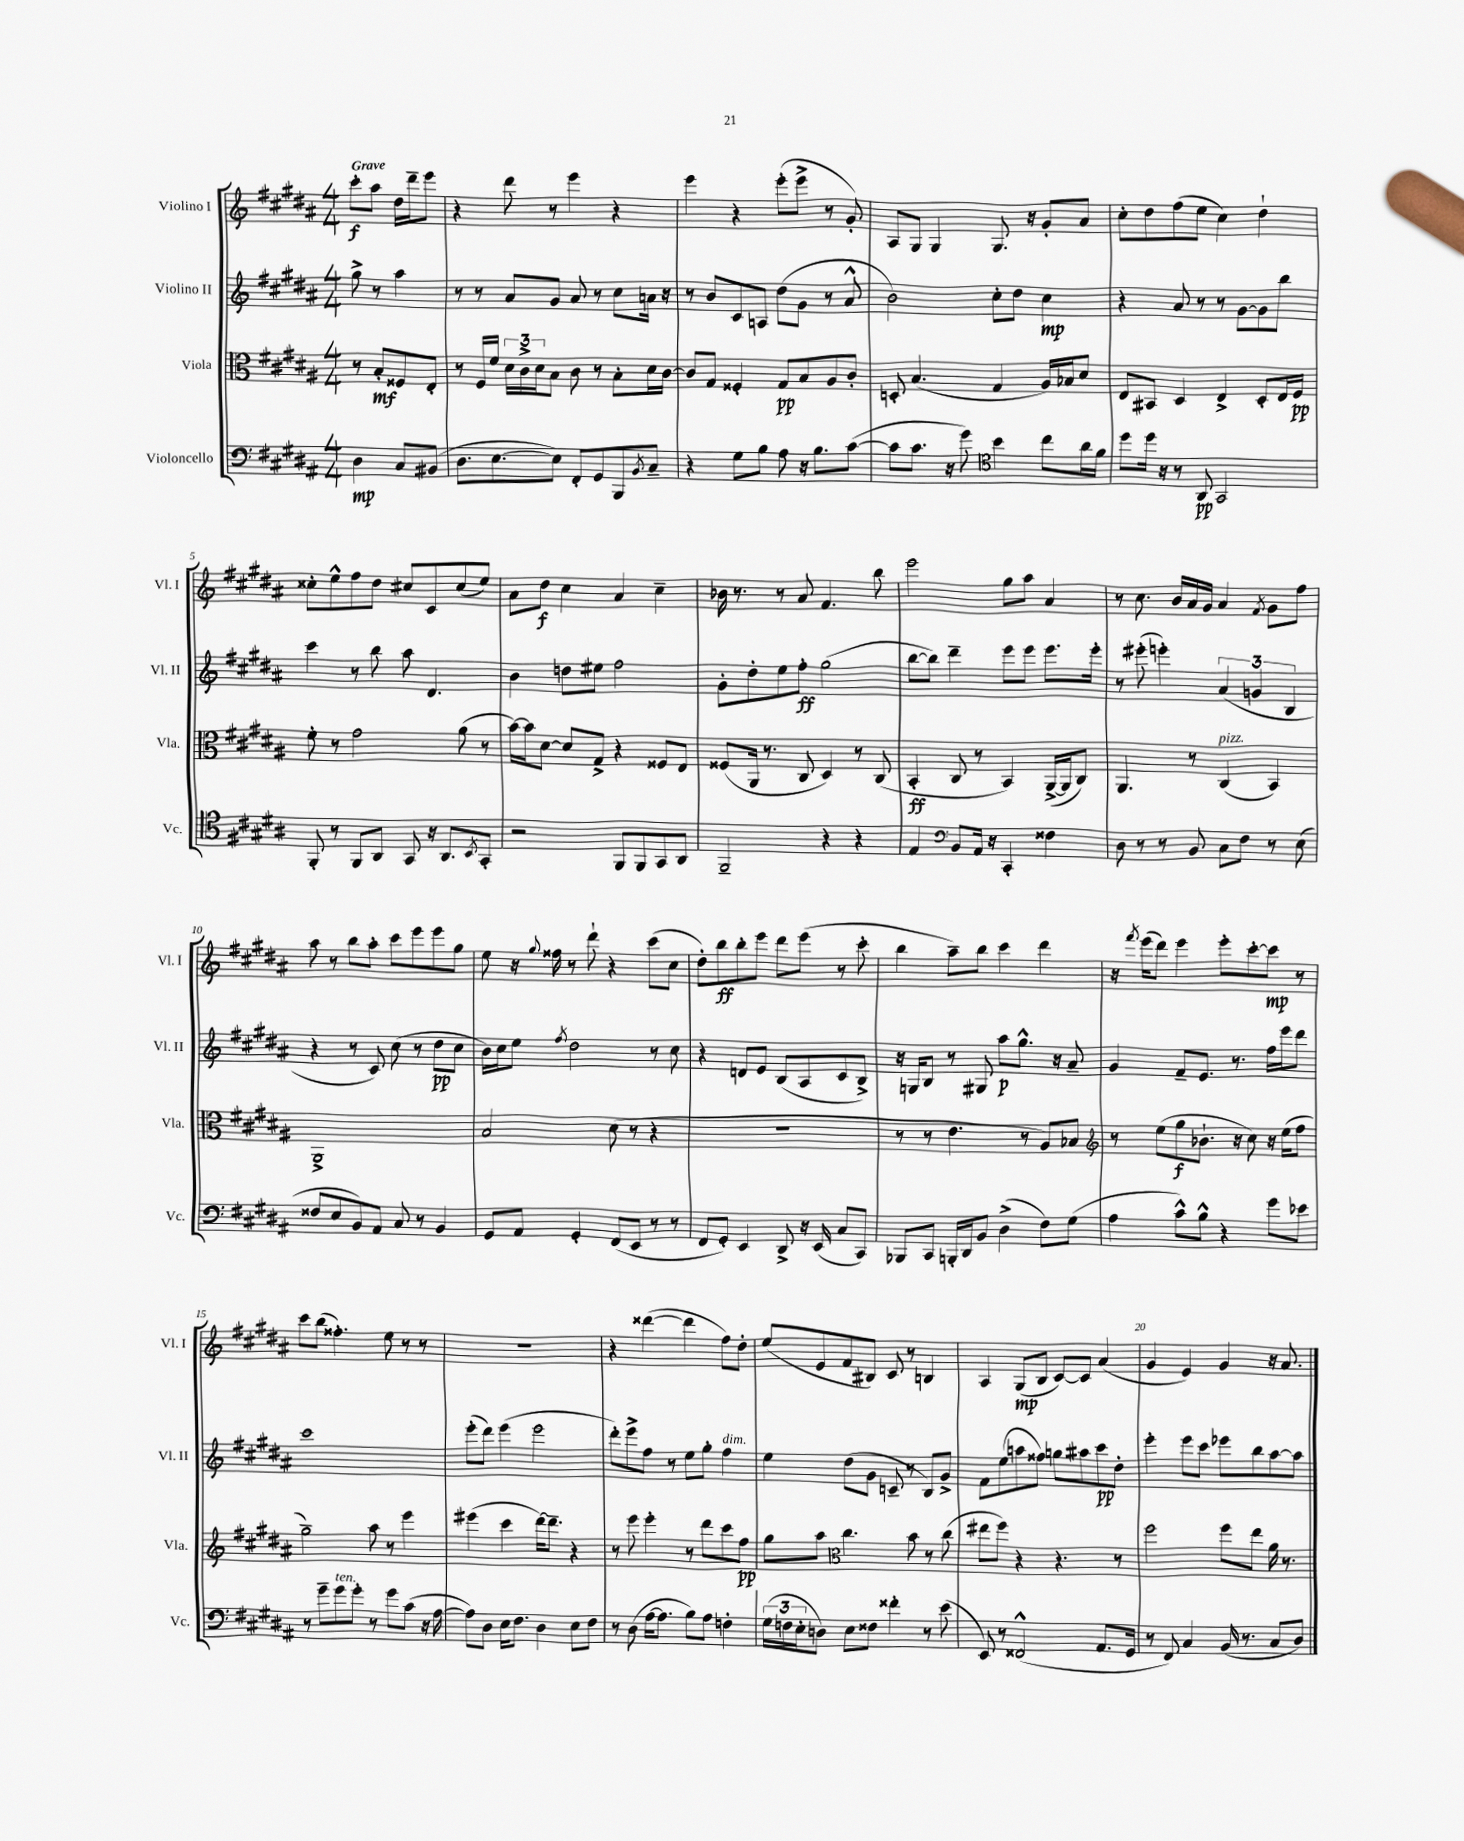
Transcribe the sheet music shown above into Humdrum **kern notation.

**kern	**dynam	**kern	**dynam	**kern	**dynam	**kern	**dynam
*part4	*part4	*part3	*part3	*part2	*part2	*part1	*part1
*staff4	*staff4	*staff3	*staff3	*staff2	*staff2	*staff1	*staff1
*I"Violoncello	*	*I"Viola	*	*I"Violino II	*	*I"Violino I	*
*I'Vc.	*	*I'Vla.	*	*I'Vl. II	*	*I'Vl. I	*
*clefF4	*	*clefC3	*	*clefG2	*	*clefG2	*
*k[f#c#g#d#a#]	*	*k[f#c#g#d#a#]	*	*k[f#c#g#d#a#]	*	*k[f#c#g#d#a#]	*
*M4/4	*	*M4/4	*	*M4/4	*	*M4/4	*
=	=	=	=	=	=	=	=
!	!	!	!	!	!	!LO:TX:a:B:t=Grave	!
4D#\	mp	8r	.	8gg#^\	.	8ccc#'\L	f
.	.	8B'/L	mf	8r	.	8aa#\J	.
8C#/L	.	8F##X/	.	4aa#\	.	16dd#\LL	.
.	.	.	.	.	.	16ddd#~\J	.
(8BB#X/J	.	8E'/J	.	.	.	8eee\J	.
=1	=1	=1	=1	=1	=1	=1	=1
8.D#\L	.	8r	.	8r	.	4r	.
.	.	16F#/LL	.	8r	.	.	.
[8.E\	.	16f#/JJ	.	.	.	.	.
.	.	24d#\LL	.	8a#/L	.	8ddd#\	.
.	.	24c#^\	.	.	.	.	.
.	.	24d#\J	.	.	.	.	.
8E\J])	.	8B\J	.	8g#/J	.	8r	.
8FF#'/L	.	8c#\	.	8a#/	.	4eee\	.
8GG#/	.	8r	.	8r	.	.	.
8BBB/	.	8B'\L	.	8cc#\L	.	4r	.
8qBB/	.	.	.	.	.	.	.
8C#~/J	.	16d#\L	.	16an\Jk	.	.	.
.	.	[16c#\JJ	.	16r	.	.	.
=2	=2	=2	=2	=2	=2	=2	=2
4r	.	8c#/L]	.	8r	.	4eee\	.
.	.	8G#/J	.	8b/L	.	.	.
8G#\L	.	4F##X'/	.	8c#/	.	4r	.
8B\J	.	.	.	8An/J	.	.	.
8A#\	.	8G#/L	pp	(8dd#\L	.	(8eee'\L	.
16r	.	8B/	.	8g#\J	.	8eee^\J	.
8.B\L	.	.	.	.	.	.	.
.	.	8A#/	.	8r	.	8r	.
([8c#\J	.	8c#'/J	.	8a#^^/	.	8g#'/)	.
=3	=3	=3	=3	=3	=3	=3	=3
8c#\L]	.	8Dn'/	.	2b\)	.	8A#/L	.
8.c#\J	.	(4.B/	.	.	.	8G#/J	.
.	.	.	.	.	.	4G#/	.
16r	.	.	.	.	.	.	.
8g#\)	.	.	.	.	.	.	.
*clefC4	*	*	*	*	*	*	*
4b\	.	4G#/	.	8cc#'\L	.	8.G#/	.
.	.	.	.	8dd#\J	.	.	.
.	.	.	.	.	.	16r	.
8cc#\L	.	16A#/LL)	.	4cc#\	mp	8g#'/L	.
.	.	16B-X/J	.	.	.	.	.
16a#\L	.	8d#/J	.	.	.	8a#/J	.
16f#\JJ	.	.	.	.	.	.	.
=4	=4	=4	=4	=4	=4	=4	=4
8dd#\L	.	8E/L	.	4r	.	8cc#'\L	.
16dd#\Jk	.	8BB#X/J	.	.	.	8dd#\	.
16r	.	.	.	.	.	.	.
8r	.	4D#/	.	8a#/	.	(8ff#\	.
8AA#/	pp	.	.	8r	.	8ee\J	.
2GG#/	.	4E^/	.	8r	.	4cc#\)	.
.	.	.	.	[8g#\L	.	.	.
.	.	8D#'/L	.	8g#\]	.	4dd#`\	.
.	.	16E/L	.	8bb\J	.	.	.
.	.	16F#/JJ	pp	.	.	.	.
!!LO:LB:g=z
=5	=5	=5	=5	=5	=5	=5	=5
8FF#'/	.	8f#'\	.	4ccc#\	.	8cc##X'\L	.
8r	.	8r	.	.	.	8ee^^\	.
8FF#/L	.	2g#\	.	8r	.	8ff#\	.
8AA#/J	.	.	.	8bb\	.	8dd#\J	.
8GG#/	.	.	.	8aa#\	.	8cc#X/L	.
16r	.	.	.	4.d#/	.	8c#/	.
8.AA#/L	.	.	.	.	.	.	.
.	.	(8a#\	.	.	.	(8cc#/	.
8qBB/	.	.	.	.	.	.	.
8GG#'/J	.	8r	.	.	.	8ee/J)	.
=6	=6	=6	=6	=6	=6	=6	=6
2r	.	[16b\LL)	.	4b\	.	8a#\L	.
.	.	16b\J]	.	.	.	.	.
.	.	[8d#\J	.	.	.	8dd#\J	f
.	.	8d#/L]	.	8ddn\L	.	4cc#\	.
.	.	8G#^/J	.	8ee#X\J	.	.	.
8FF#/L	.	4r	.	2ff#\	.	4a#/	.
8FF#/	.	.	.	.	.	.	.
8GG#/	.	8F##X/L	.	.	.	4cc#~\	.
8AA#/J	.	8E/J	.	.	.	.	.
=7	=7	=7	=7	=7	=7	=7	=7
2FF#~/	.	(8F##X/L	.	8g#'\L	.	16b-X\	.
.	.	.	.	.	.	8.r	.
.	.	16AA#/Jk	.	8dd#'\	.	.	.
.	.	8.r	.	.	.	.	.
.	.	.	.	8ee\	.	8r	.
.	.	8C#/	.	8ff#'\J	ff	8a#/	.
4r	.	4D#/)	.	(2gg#\	.	4.f#/	.
4r	.	8r	.	.	.	.	.
.	.	(8C#/	.	.	.	8bb\	.
=8	=8	=8	=8	=8	=8	=8	=8
4E/	.	4BB'/	ff	[8bb\L	.	2eee\	.
.	.	.	.	8bb\J])	.	.	.
*clefF4	*	*	*	*	*	*	*
8BB/L	.	8C#/	.	4ddd#~\	.	.	.
16AA#/Jk	.	8r	.	.	.	.	.
16r	.	.	.	.	.	.	.
4CC#'/	.	4BB/)	.	8eee\L	.	8gg#\L	.
.	.	.	.	8eee\J	.	8aa#\J	.
4F##X\	.	([16AA#^/LL	.	8.eee\L	.	4a#/	.
.	.	16AA#/J]	.	.	.	.	.
.	.	8C#/J)	.	.	.	.	.
.	.	.	.	16eee'\Jk	.	.	.
=9	=9	=9	=9	=9	=9	=9	=9
8D#\	.	4.AA#/	.	8r	.	8r	.
8r	.	.	.	(8eee#X'\	.	8.cc#\	.
8r	.	.	.	4eeen'\)	.	.	.
.	.	.	.	.	.	16b/LL	.
8BB/	.	8r	.	.	.	16a#/	.
.	.	.	.	.	.	16g#/JJ	.
!	!	!LO:TX:a:i:t=pizz.	!	!	!	!	!
8C#\L	.	(4C#/	.	(6a#/	.	4a#/	.
8F#\J	.	.	.	.	.	.	.
.	.	.	.	6gn/	.	.	.
.	.	.	.	.	.	8qf#/	.
8r	.	4BB/)	.	.	.	8g#\L	.
.	.	.	.	6B/	.	.	.
(8E\	.	.	.	.	.	8ff#\J	.
!!LO:LB:g=z
=10	=10	=10	=10	=10	=10	=10	=10
8F##X/L	.	1AA#^	.	4r	.	8aa#\	.
8E/	.	.	.	.	.	8r	.
8BB/)	.	.	.	8r	.	8bb\L	.
8AA#/J	.	.	.	8c#/)	.	8aa#'\J	.
8C#/	.	.	.	(8cc#\	.	8ccc#\L	.
8r	.	.	.	8r	.	8eee\	.
4BB/	.	.	.	8dd#\L	pp	8eee\	.
.	.	.	.	8cc#\J	.	8gg#\J	.
=11	=11	=11	=11	=11	=11	=11	=11
8GG#/L	.	2B/	.	16b\LL)	.	8ee\	.
.	.	.	.	16cc#\J	.	.	.
8AA#/J	.	.	.	8ee\J	.	16r	.
.	.	.	.	.	.	8qqgg#/	.
.	.	.	.	.	.	16ff##X\	.
.	.	.	.	8qff#/	.	.	.
4GG#'/	.	.	.	2dd#\	.	8r	.
.	.	.	.	.	.	8ddd#`\	.
(8FF#/L	.	(8d#\	.	.	.	4r	.
8EE/J	.	8r	.	.	.	.	.
8r	.	4r	.	8r	.	(8ccc#\L	.
8r	.	.	.	8cc#\	.	8cc#\J	.
=12	=12	=12	=12	=12	=12	=12	=12
8FF#/L	.	1r	.	4r	.	8dd#'\L)	.
8GG#'/J)	.	.	.	.	.	8bb\	ff
4EE/	.	.	.	8dn/L	.	8bb'\	.
.	.	.	.	8e/J	.	8eee\J	.
8DD#^/	.	.	.	(8B/L	.	8ddd#\L	.
16r	.	.	.	8A#/	.	(8eee\J	.
(16EE/	.	.	.	.	.	.	.
8C#/L	.	.	.	8c#/	.	8r	.
8CC#/J)	.	.	.	8B^/J)	.	8ccc#'\	.
=13	=13	=13	=13	=13	=13	=13	=13
8BBB-X/L	.	8r	.	16r	.	4bb\	.
.	.	.	.	16Gn/KL	.	.	.
8CC#/J	.	8r	.	8B/J	.	.	.
16BBBn'/LL	.	4.e\	.	8r	.	8aa#~\L)	.
16DD#/J	.	.	.	.	.	.	.
8BB/J	.	.	.	8G#X/	.	8bb\J	.
(4D#^\	.	.	.	8aa#\L	p	4ccc#\	.
.	.	8r	.	8.gg#^^\J	.	.	.
8F#\L)	.	8A#/L)	.	.	.	4ddd#\	.
.	.	.	.	16r	.	.	.
(8G#\J	.	8B-X/J	.	8a#~/	.	.	.
=14	=14	=14	=14	=14	=14	=14	=14
*	*	*clefG2	*	*	*	*	*
4A#\	.	8r	.	4g#/	.	16r	.
.	.	.	.	.	.	8qfff#/	.
.	.	.	.	.	.	(16eee\KL	.
.	.	(8ee\L	.	.	.	8ddd#\J)	.
8c#^^\L)	.	8gg#\	f	8f#~/L	.	4eee\	.
8B^^\J	.	8.b-X`\J	.	8.e/J	.	.	.
4r	.	.	.	.	.	8eee'\L	.
.	.	16r	.	8.r	.	.	.
.	.	8cc#\)	.	.	.	[8ccc#'\	.
8g#\L	.	16r	.	16ff#\LL	.	8ccc#\J]	mp
.	.	(16ee\KL	.	16eee\J	.	.	.
8e-X\J	.	8ff#\J	.	8ddd#\J	.	8r	.
!!LO:LB:g=z
=15	=15	=15	=15	=15	=15	=15	=15
8r	.	2gg#~\)	.	1ccc#	.	8ccc#\L	.
8g#~\L	.	.	.	.	.	(8bb\J	.
!LO:TX:a:i:t=ten.	!	!	!	!	!	!	!
8g#\	.	.	.	.	.	4.ff##X'\)	.
8g#'\J	.	.	.	.	.	.	.
8r	.	8aa#\	.	.	.	.	.
8g#\L	.	8r	.	.	.	8ee\	.
(8c#\J	.	4eee\	.	.	.	8r	.
16r	.	.	.	.	.	8r	.
[16A#\	.	.	.	.	.	.	.
=16	=16	=16	=16	=16	=16	=16	=16
8A#\L])	.	(4eee#X\	.	(8eee'\L	.	1r	.
8D#\J	.	.	.	8ddd#\J)	.	.	.
16E\KL	.	4ccc#\	.	(4eee\	.	.	.
8.F#\J	.	.	.	.	.	.	.
4D#\	.	[16ddd#\KL)	.	2eee\	.	.	.
.	.	8.ddd#~\J]	.	.	.	.	.
8E\L	.	4r	.	.	.	.	.
8F#\J	.	.	.	.	.	.	.
=17	=17	=17	=17	=17	=17	=17	=17
8r	.	8r	.	8ddd#'\L)	.	4r	.
(8D#\	.	8eee\	.	8eee^\	.	.	.
[16A#\KL	.	4eee'\	.	8ff#\J	.	([4ddd##X\	.
8.A#\J]	.	.	.	.	.	.	.
.	.	.	.	8r	.	.	.
8B\L)	.	8r	.	8ee\L	.	4ddd##\]	.
8A#\J	.	8ddd#\L	.	8gg#'\J	.	.	.
!	!	!	!	!LO:TX:a:i:t=dim.	!	!	!
4Fn'\	.	8ccc#\	.	4ff#\	.	8ff#\L)	.
.	.	8ff#\J	pp	.	.	8dd#'\J	.
=18	=18	=18	=18	=18	=18	=18	=18
(24G#\LL	.	8gg#\L	.	4ee\	.	(8ee/L	.
24Fn\	.	.	.	.	.	.	.
24E'\J	.	.	.	.	.	.	.
8Dn\J)	.	8aa#\J	.	.	.	8e/	.
*	*	*clefC3	*	*	*	*	*
8E\L	.	4.cc#\	.	(8dd#\L	.	8f#/	.
8F##X\J	.	.	.	8g#\J	.	8B#X/J)	.
4f##X'\	.	.	.	8cn~/	.	8c#/	.
.	.	8b\	.	8r	.	8r	.
8r	.	8r	.	8B/L)	.	4Bn/	.
(8e\	.	(8cc#\	.	8g#^/J	.	.	.
=19	=19	=19	=19	=19	=19	=19	=19
8EE/)	.	8ee#X\L	.	8f#\L	.	4A#/	.
8r	.	8ff#\J)	.	(8ee\	.	.	.
(2FF##X^^/	.	4r	.	8aan\	.	(8G#/L	mp
.	.	.	.	8ff##X\J)	.	8B/J	.
.	.	4.r	.	8ggn\L	.	[8c#/L)	.
.	.	.	.	8aa#X\	.	8c#/J]	.
8.AA#/L	.	.	.	8ccc#\	pp	(4a#/	.
.	.	8r	.	8dd#'\J	.	.	.
16GG#/Jk	.	.	.	.	.	.	.
=20	=20	=20	=20	=20	=20	=20	=20
8r	.	2ff#\	.	4eee'\	.	4g#/	.
8FF#/)	.	.	.	.	.	.	.
4C#/	.	.	.	8eee\L	.	4e/)	.
.	.	.	.	8ccc#\J	.	.	.
(16BB/	.	8ff#\L	.	8eee-X\L	.	4g#/	.
8.r	.	.	.	.	.	.	.
.	.	8ee\J	.	8bb\	.	.	.
8C#/L	.	16a#\	.	[8aa#\	.	16r	.
.	.	8.r	.	.	.	8.a#/	.
8D#/J)	.	.	.	8aa#\J]	.	.	.
==	==	==	==	==	==	==	==
*-	*-	*-	*-	*-	*-	*-	*-
